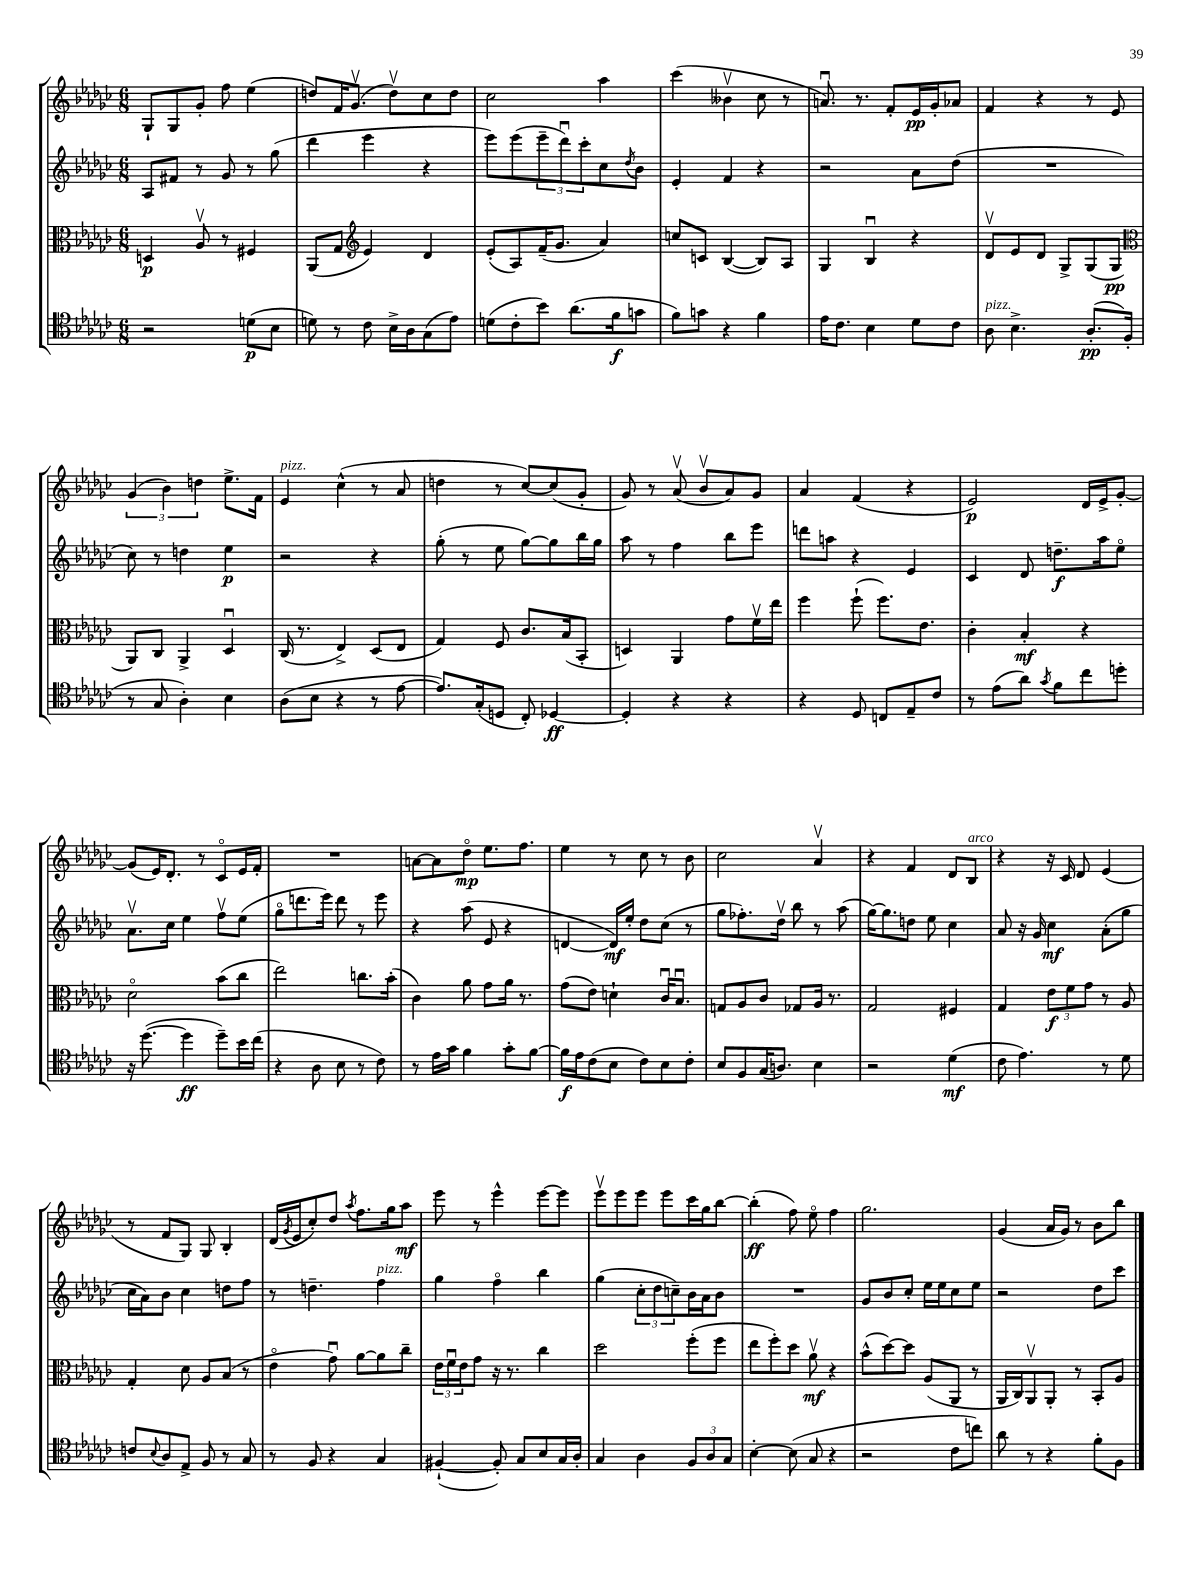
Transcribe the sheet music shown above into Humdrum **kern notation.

**kern	**kern	**kern	**kern
*staff4	*staff3	*staff2	*staff1
*clefC4	*clefC3	*clefG2	*clefG2
*k[b-e-a-d-g-c-]	*k[b-e-a-d-g-c-]	*k[b-e-a-d-g-c-]	*k[b-e-a-d-g-c-]
*M6/8	*M6/8	*M6/8	*M6/8
2r	4D	8A-	8G-`
.	.	8f#	8G-
.	8A-v	8r	8g-'
.	8r	8g-	8ff
(8d	4F#	8r	(4ee-
8B-	.	(8gg-	.
=	=	=	=
8d)	(8AA-	4ddd-	8dd)
8r	8G-	.	16f
.	.	.	(8.g-v
*	*clefG2	*	*
8c-	4e-)	4eee-	.
16B-^	.	.	8ddv)
16A-	.	.	.
(8G-	4d-	4r	8cc-
8e-)	.	.	8dd
=	=	=	=
(8d	(8e-'	8eee-)	2cc-
8c-'	8A-)	(8eee-	.
8b-)	(16f~	12eee-~	.
.	8.g-	.	.
.	.	12ddd-u)	.
(8.a-	.	.	.
.	.	12ccc-'	.
.	4a-)	8cc-	4aa-
16f	.	.	.
.	.	8qdd-	.
8g	.	8b-	.
=	=	=	=
8f)	8cc	4e-'	(4ccc-
8g	8c	.	.
4r	([4B-	4f	4b--v
4f	8B-])	4r	8cc-
.	8A-	.	8r
=	=	=	=
16e-	4G-	2r	8.au)
8.c-	.	.	.
.	.	.	8.r
4B-	4B-u	.	.
.	.	.	8f'
8d-	4r	8a-	16e-
.	.	.	16g-'
8c-	.	(8dd-	8a-
=	=	=	=
8A-	8d-v	2.r	4f
4.B-^	8e-	.	.
.	8d-	.	4r
.	8G-^	.	.
(8.A-'	(8G-	.	8r
.	8G-	.	8e-
16F'	.	.	.
=	=	=	=
*	*clefC3	*	*
8r	8AA-)	8cc-)	(6g-
8G-	8C-	8r	.
.	.	.	6b-)
4A-')	4AA-^	4dd	.
.	.	.	6dd
4B-	4D-u	4ee-	8.ee-^
.	.	.	16f
=	=	=	=
(8A-	(16C-	2r	4e-
.	8.r	.	.
8B-	.	.	.
4r	4E-^)	.	(4cc-^^
8r	(8D-	4r	8r
[8e-	8E-	.	8a-
=	=	=	=
8.e-])	4G-)	(8gg-'	4dd
.	.	8r	.
(16G-'	.	.	.
8D	8F	8ee-	8r
8C-')	8.c-	[8gg-)	[8cc-)
[4D-	.	8gg-]	(8cc-]
.	(16B-	.	.
.	8BB-'	16bb-	8g-'
.	.	16gg-	.
=	=	=	=
4D-']	4D)	8aa-	8g-)
.	.	8r	8r
4r	4AA-	4ff	(8a-v
.	.	.	8b-v
4r	8g-	8bb-	8a-)
.	16fv	8eee-	8g-
.	16ee-	.	.
=	=	=	=
4r	4ff	8ddd	4a-
.	.	8aa	.
8D-	(8ff`	4r	(4f
8C	8.ff)	.	.
8E-~	.	4e-	4r
.	8.e-	.	.
8c-	.	.	.
=	=	=	=
8r	4c-'	4c-	2e-)
(8e-	.	.	.
8a-)	4B-'	8d-	.
8qg-	.	.	.
8f	.	8.dd~	.
8cc-	4r	.	16d-
.	.	16aa-	16e-^
8dd'	.	8ee-o	[8g-'
=	=	=	=
16r	2d-o	8.a-v	(8g-]
([8.dd-	.	.	.
.	.	.	16e-)
.	.	16cc-	8.d-'
4dd-]	.	4ee-	.
.	.	.	8r
8dd-~)	(8b-	8ffv	8c-o
16b-	8cc-	(8ee-	16e-
(16cc-	.	.	16f'
=	=	=	=
4r	2ee-)	8gg-o	2.r
.	.	8.ddd	.
8A-	.	.	.
.	.	16eee-)	.
8B-	.	8ddd	.
8r	8.cc	8r	.
8c-)	.	8eee-	.
.	(16b-'	.	.
=	=	=	=
8r	4c-)	4r	[8a
16e-	.	.	8a]
16g-	.	.	.
4f	8a-	(8aa-	8dd-o
.	8g-	8e-	8.ee-
8g-'	16a-	4r	.
.	8.r	.	8.ff
[8f	.	.	.
=	=	=	=
16f]	(8g-	[4d	4ee-
16e-	.	.	.
(8c-	8e-)	.	.
8B-	4d`	16d])	8r
.	.	16ee-'	.
8c-)	.	8dd-	8cc-
8B-	16c-u	(8cc-	8r
.	8.B-u	.	.
8c-'	.	8r	8b-
=	=	=	=
8B-	8G	8gg-	2cc-
8F	8A-	8.ff-')	.
(16G-	8c-	.	.
8.A)	.	16dd-v	.
.	8G-	8bb-	.
4B-	16A-	8r	4a-v
.	8.r	.	.
.	.	(8aa-	.
=	=	=	=
2r	2G-	[16gg-)	4r
.	.	8.gg-]	.
.	.	8dd	4f
.	.	8ee-	.
(4d-	4F#	4cc-	8d-
.	.	.	8B-
=	=	=	=
8c-	4G-	8a-	4r
4.e-)	.	16r	.
.	.	16g-	.
.	12e-	4cc-	16r
.	.	.	16c-
.	12f	.	.
.	.	.	8d-
.	12g-	.	.
8r	8r	(8a-'	(4e-
8d-	8A-	8gg-	.
=	=	=	=
8c	4G-'	16cc-	8r
.	.	16a-)	.
8qqB-	.	.	.
8A-	.	8b-	8f
8E-^	8d-	4cc-	8G-)
8F	8A-	.	8G-
8r	(8B-	8dd	4B-'
8G-	8r	8ff	.
=	=	=	=
8r	4e-o	8r	(16d-
.	.	.	8qg-
.	.	.	16e-
8F	.	4.dd~	8cc-')
4r	8g-u)	.	8dd-
.	.	.	8qaa-
.	[8a-	.	8.ff
4G-	8a-]	4ff	.
.	.	.	16gg-
.	8cc-~	.	8aa-
=	=	=	=
([4F#`	24e-	4gg-	8eee-
.	24fu	.	.
.	24e-	.	.
.	8g-	.	8r
8F#'])	16r	4ffo	4eee-^^
.	8.r	.	.
8G-	.	.	.
8B-	4cc-	4bb-	[8eee-
16G-	.	.	8eee-]
16A-'	.	.	.
=	=	=	=
4G-	2dd-	(4gg-	8eee-v
.	.	.	8eee-
4A-	.	12cc-'	8eee-
.	.	12dd-	.
.	.	.	8eee-
.	.	12cc~)	.
12F	(8ff'	16b-	16ccc-
.	.	16a-	16gg-
12A-	.	.	.
.	8ff	8b-	[8bb-
12G-	.	.	.
=	=	=	=
[4B-'	8ee-	2.r	(4bb-']
.	8ff')	.	.
(8B-]	8dd-	.	8ff)
8G-	8a-v	.	8ee-o
4r	4r	.	4ff
=	=	=	=
2r	(8b-^^	8g-	2.gg-
.	[8dd-)	8b-	.
.	8dd-]	8cc-'	.
.	(8A-	16ee-	.
.	.	16ee-	.
8c-	8AA-	8cc-	.
8cc)	8r	8ee-	.
=	=	=	=
8a-	16AA-	2r	(4g-
.	16C-)	.	.
8r	8AA-v	.	.
4r	8AA-'	.	16a-
.	.	.	16g-)
.	8r	.	8r
8f'	8BB-'	8dd-	8b-
8F	8A-	8ccc-	8bb-
==	==	==	==
*-	*-	*-	*-
